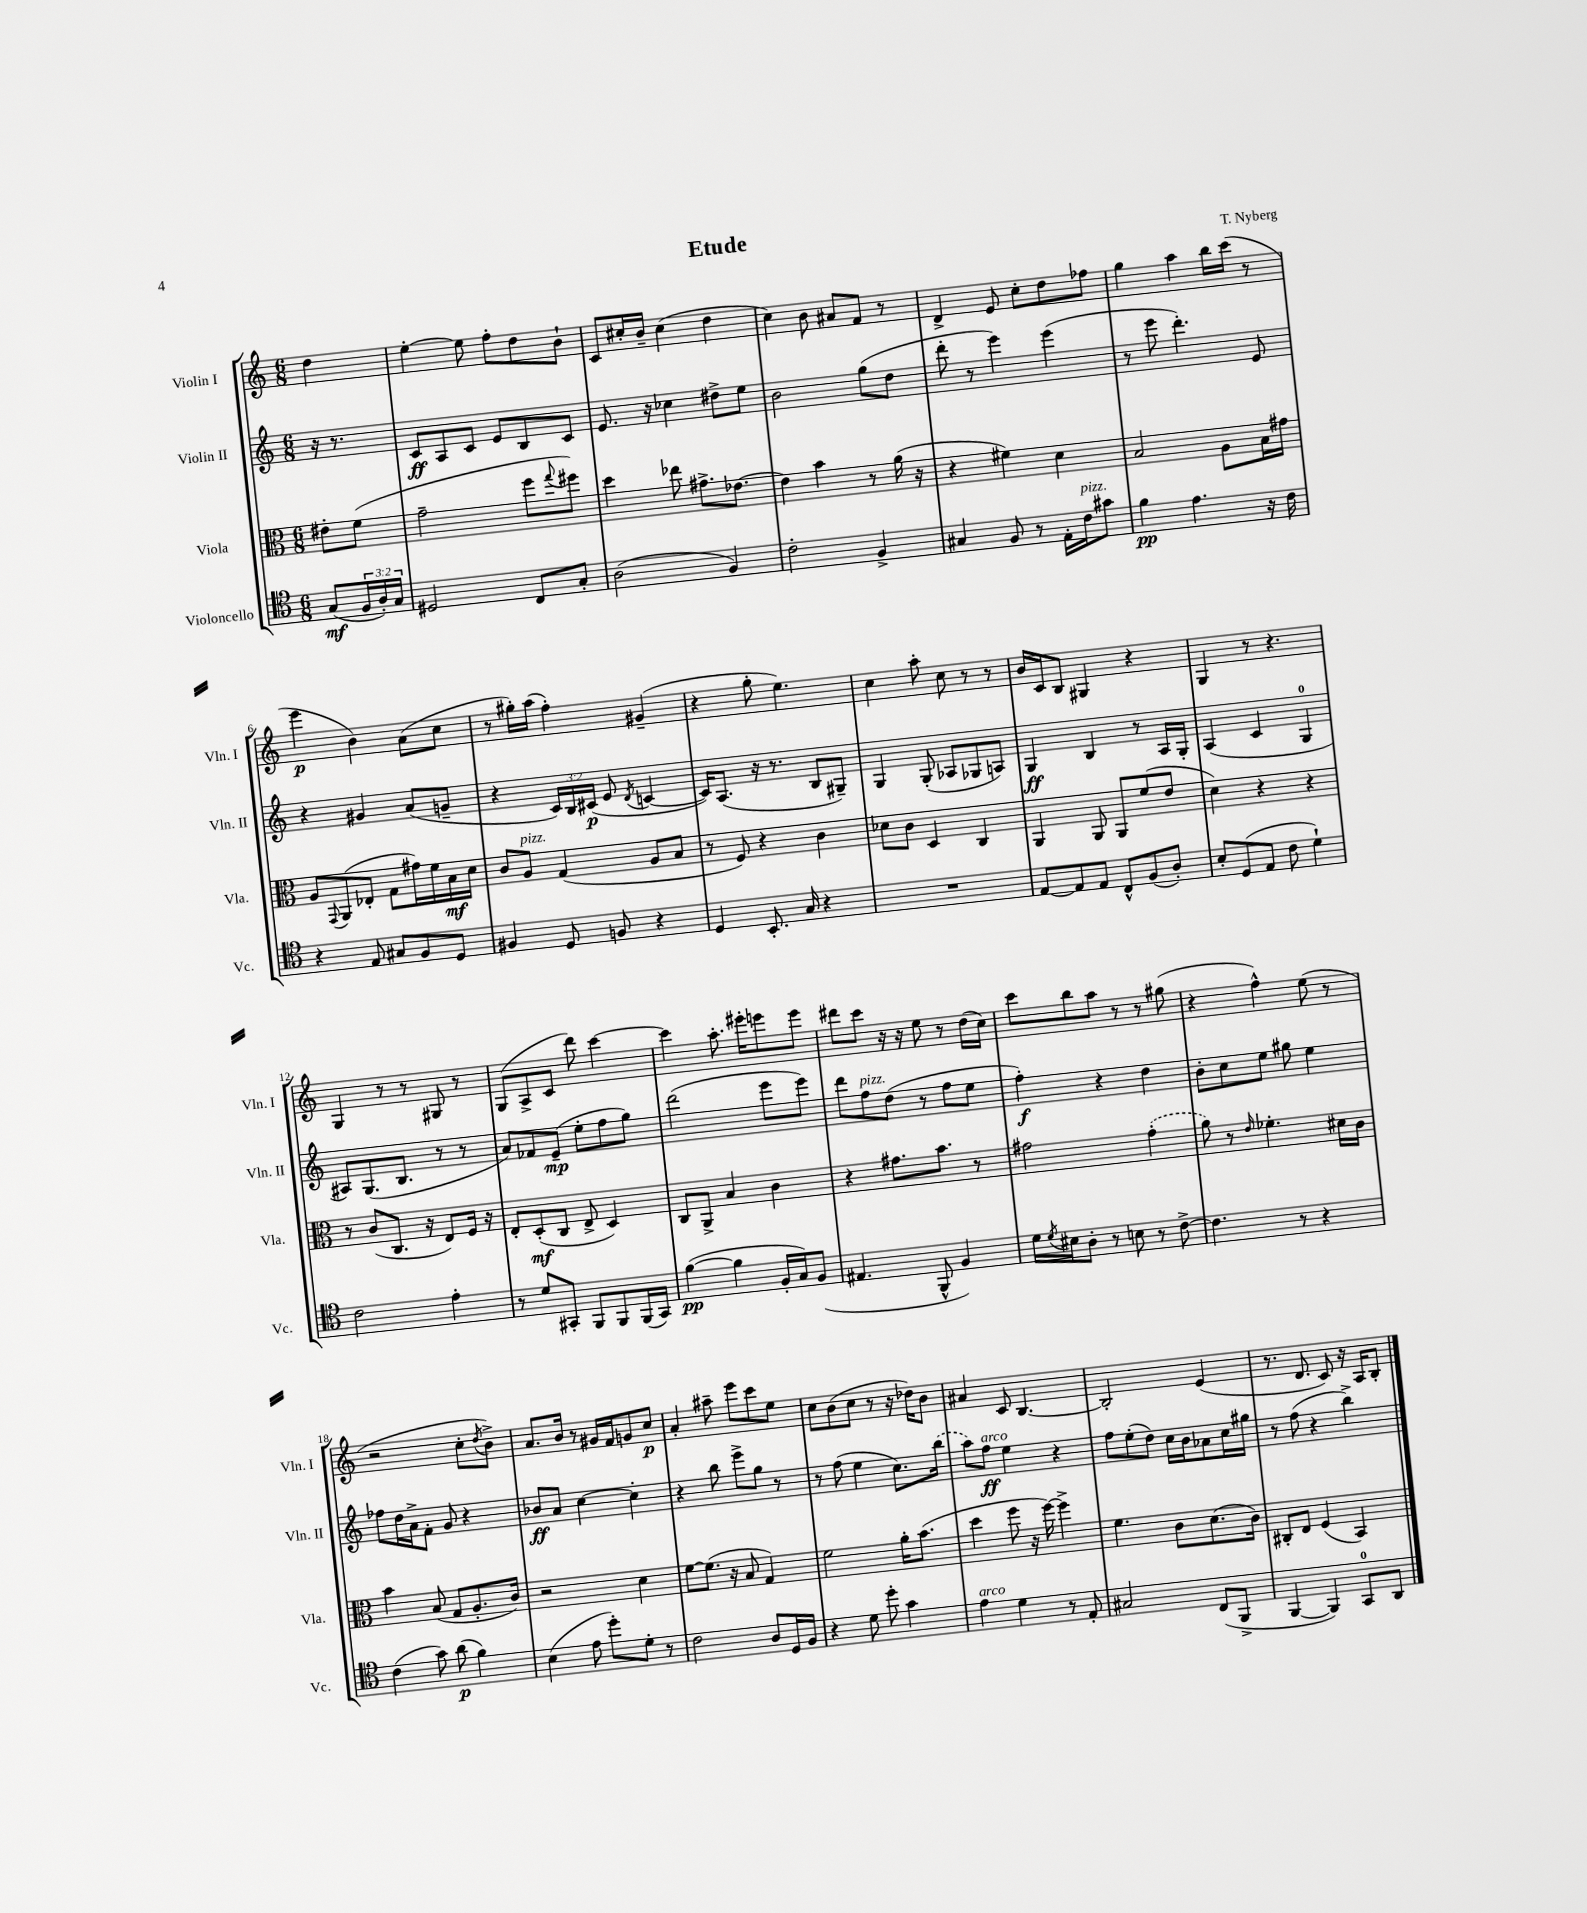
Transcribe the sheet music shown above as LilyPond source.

\header { title = "Etude" composer = "T. Nyberg" }
<<
\new StaffGroup <<
\new Staff = "s0" \with { instrumentName = "Violin I" shortInstrumentName = "Vln. I" } {
    \clef treble \key c \major \numericTimeSignature \time 6/8 \partial 4
    d''4 |
    e''4~-. e''8 f''8-. d''8 b'8-! |
    c'8 cis''16-. b'16-- cis''4( d''4 |
    c''4) b'8 ais'8 f'8 r8 |
    d'4-> e'8 c''8-. d''8 fes''8 |
    g''4 a''4 b''16 c'''16( r8 |
    e'''4\p b'4) a'8( c''8 |
    r8 gis''16-.) a''16( f''4-.) gis'4--( |
    r4 g''8-. e''4.) |
    c''4 a''8-. c''8 r8 r8 |
    b'16 c'16 b8 gis4 r4 |
    g4 r8 r4. |
    g4 r8 r8 gis8 r8 |
    g8( a8-> c'8 d'''8) c'''4~ |
    c'''4 a''8.-. eis'''16-. e'''8 e'''8 |
    dis'''8 c'''8 r16 r16 e''8 r8 d''16( c''16) |
    c'''8 b''8 a''8 r8 r8 gis''8( |
    r4 f''4-^) e''8( r8 |
    r2 c''8-. \acciaccatura { d''8 } b'8->) |
    a'8. b'16 r8 gis'16 f'16 g'8 c''8\p |
    a'4-. ais''8-- e'''8 c'''8 e''8 |
    c''8 b'8( c''8 r8 r16 des''16) b'8 |
    ais'4 c'8 b4.~ |
    b2-. e'4( |
    r8. d'8. c'8) r16 a16 b8-. \bar "|." |
}
\new Staff = "s1" \with { instrumentName = "Violin II" shortInstrumentName = "Vln. II" } {
    \clef treble \key c \major \numericTimeSignature \time 6/8 \override Staff.TupletNumber.text = #tuplet-number::calc-fraction-text \partial 4
    r16 r8. |
    c'8\ff a8 c'8 e'8 b8 c'8 |
    e'8. r16 ces''4 dis''8-> e''8 |
    b'2 g''8( d''8 |
    d'''8-. r8 e'''4) e'''4( |
    r8 e'''8 d'''4.-.) e'8 |
    r4 gis'4 a'8( g'8-- |
    r4 \tuplet 3/2 { c'16) b16 cis'16\p( } e'8 \acciaccatura { d'8 } c'4~ |
    c'16) a8.( r16 r8. b8 gis8--) |
    g4 g8-.( aes8 ges8 a8) |
    g4\ff b4 r8 a16 g16-. |
    a4( c'4 g4-0 |
    ais8) g8.( b8. r8 r8 |
    a'8) fes'8 e'8--\mp( e''8-. f''8 g''8) |
    d'''2( e'''8 e'''8) |
    d'''8 f''8^\markup { \italic "pizz." } d''8( r8 f''8 e''8 |
    f''4-.\f) r4 d''4 |
    b'8-. c''8 e''8 gis''8 e''4 |
    fes''8 d''16 a'16-> f'8-. g'8 r4 |
    bes'8\ff a'8 c''4~ c''4-. |
    r4 b''8 e'''8-> g''8 r8 |
    r8 f''8( e''4 c''8.) \once \slurDashed b''16( |
    a''8) f''8\ff^\markup { \italic "arco" } e''4 r4 |
    f''8 e''8-.( d''8) c''16 b'16 aes'8 c''16 gis''16 |
    r8 f''8( r4 b''4->) \bar "|." |
}
\new Staff = "s2" \with { instrumentName = "Viola" shortInstrumentName = "Vla." } {
    \clef alto \key c \major \numericTimeSignature \time 6/8 \partial 4
    eis'8-. f'8( |
    g'2-- f''8 \appoggiatura { g''8 } fis''8) |
    d''4 ees''8 gis'8.-> ees'8.~ |
    ees'4 b'4 r8 a'16( r16 |
    r4 fis'4) d'4 |
    b2 a8 b16 gis'16 |
    a8 \appoggiatura { g,8 } a,8( ees8-. g8 gis'16) f'16 b16\mf d'16 |
    c'8 a8^\markup { \italic "pizz." } g4( a8 b8 |
    r8 f8) r4 c'4 |
    des'8 c'8 d4 c4 |
    a,4 a,8 a,8 f'8( e'8 |
    d'4) r4 r4 |
    r8 c'8( c8. r16 e8) f16 r16 |
    e8-. d8-.\mf( c8 e8-> d4) |
    c8 a,8-> b4 c'4 |
    r4 gis'8. b'8. r8 |
    gis'2 \once \slurDashed gis'4-.( |
    a'8) r8 \grace { e'16 } fes'4.-. dis'16 c'16 |
    b'4 b8( g8 a8.-. c'16) |
    r2 d'4 |
    f'8~ f'8.( r16 b8 g4) |
    f'2 a'16-. b'8.( |
    d''4 f''8 r16 f''16~) f''4-> |
    f'4. c'8 d'8.( c'16) |
    cis8-. e8 f4( b,4) \bar "|." |
}
\new Staff = "s3" \with { instrumentName = "Violoncello" shortInstrumentName = "Vc." } {
    \clef tenor \key c \major \numericTimeSignature \time 6/8 \override Staff.TupletNumber.text = #tuplet-number::calc-fraction-text \partial 4
    g8\mf( \tuplet 3/2 { f16 a16-.) g16 } |
    dis2 c8 g8-. |
    a2( f4) |
    c'2-. f4-> |
    gis4 f8 r8 e16-. c'16^\markup { \italic "pizz." } gis'8 |
    f'4\pp e'4. r16 c'16 |
    r4 e8 gis8 f8 d8 |
    fis4 d8 f8 r4 |
    d4 b,8.-. g16 r4 |
    R2. |
    e8~ e8 e8 c8-^ f8( a8-.) |
    b8-. d8( e8 c'8 d'4-!) |
    c'2 e'4-. |
    r8 d'8 gis,8-. f,8 f,8 f,16( gis,16) |
    f'4~\pp( f'4 f16-. g16) f8( |
    eis4. f,8-^ f4) |
    d'16 \acciaccatura { d'8 } bis16 a8-. r8 b8 r8 c'8~-> |
    c'4. r8 r4 |
    c'4( g'8) a'8\p( f'4) |
    b4( e'8 d''8-.) d'8-. r8 |
    c'2 a8 d16 f16 |
    r4 d'8 d''8-. g'4 |
    e'4^\markup { \italic "arco" } d'4 r8 e8-. |
    gis2 c8( f,8-> |
    f,4~ f,4) g,8-0 a,8 \bar "|." |
}
>>
>>
